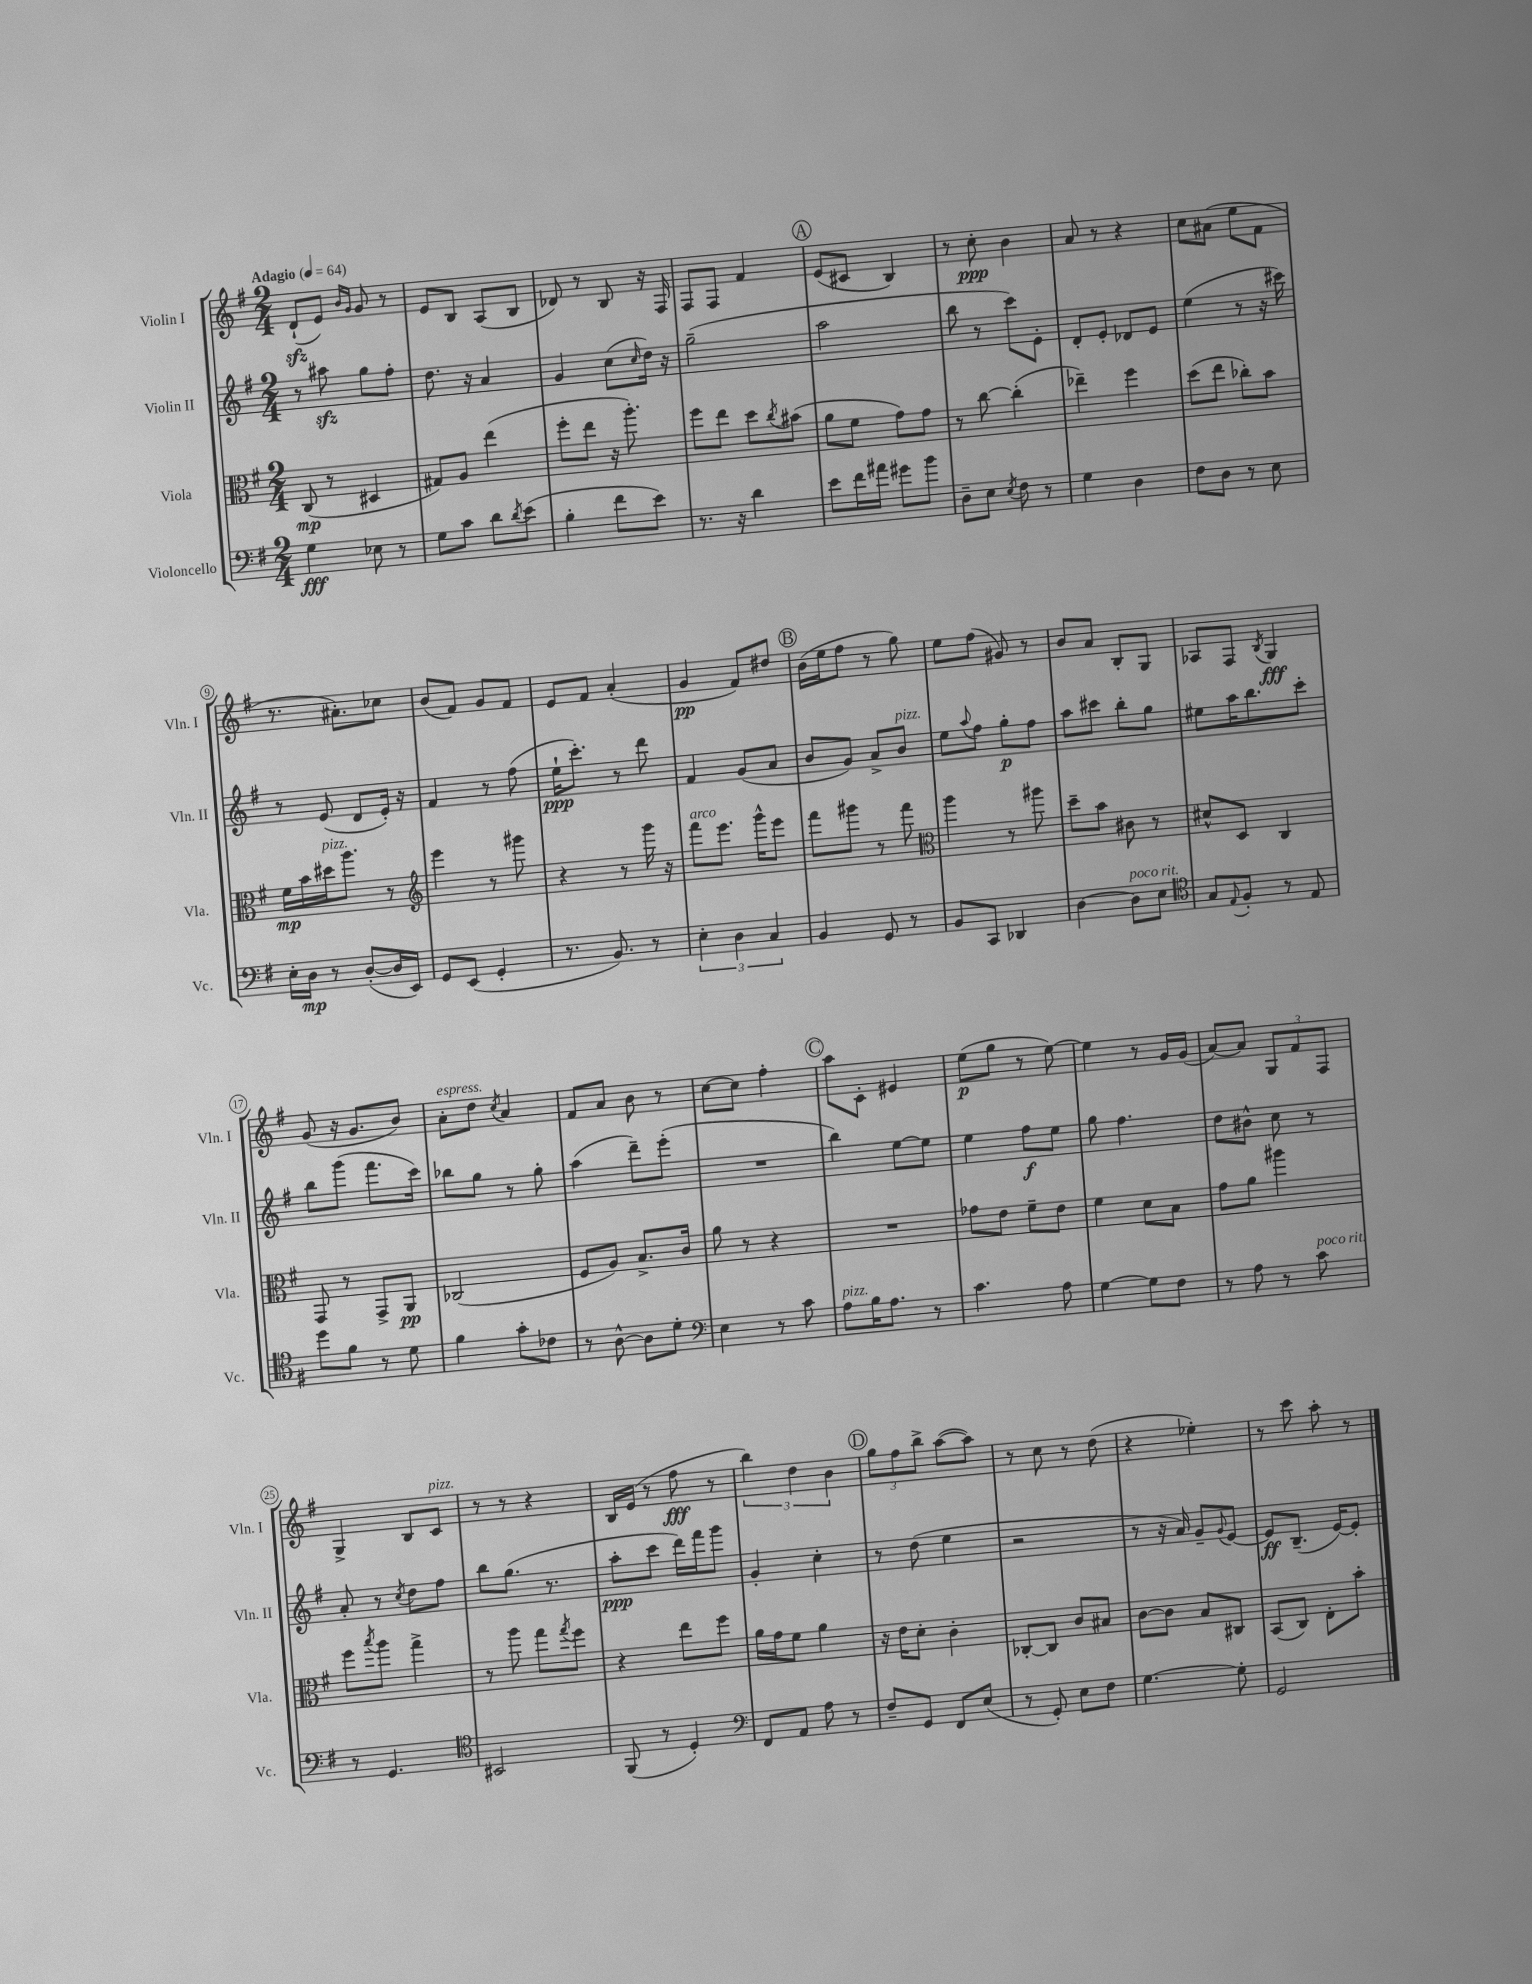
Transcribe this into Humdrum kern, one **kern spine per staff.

**kern	**dynam	**kern	**dynam	**kern	**dynam	**kern	**dynam
*part4	*part4	*part3	*part3	*part2	*part2	*part1	*part1
*staff4	*staff4	*staff3	*staff3	*staff2	*staff2	*staff1	*staff1
*I"Violoncello	*	*I"Viola	*	*I"Violin II	*	*I"Violin I	*
*I'Vc.	*	*I'Vla.	*	*I'Vln. II	*	*I'Vln. I	*
*clefF4	*	*clefC3	*	*clefG2	*	*clefG2	*
*k[f#]	*	*k[f#]	*	*k[f#]	*	*k[f#]	*
*M2/4	*	*M2/4	*	*M2/4	*	*M2/4	*
*MM64	*	*MM64	*	*MM64	*	*MM64	*
=1	=1	=1	=1	=1	=1	=1	=1
!	!	!	!	!	!	!LO:TX:a:B:t=Adagio	!
4G\	fff	(8C/	mp	8r	.	(8dzz`/L	.
.	.	8r	.	8aa#Xzz\	.	8e/J)	.
.	.	.	.	.	.	16qqb/LL	.
.	.	.	.	.	.	16qqg/JJ	.
8E-X\	.	4D#X/	.	8gg\L	.	8g/	.
8r	.	.	.	8ff#'\J	.	8r	.
=2	=2	=2	=2	=2	=2	=2	=2
8G\L	.	8G#X/L)	.	8.dd\	.	8e/L	.
8c\J	.	8A/J	.	.	.	8B/J	.
.	.	.	.	16r	.	.	.
8d\L	.	(4ee\	.	4a/	.	(8A/L	.
8qd/	.	.	.	.	.	.	.
(8e\J	.	.	.	.	.	8B/J	.
=3	=3	=3	=3	=3	=3	=3	=3
4B'\	.	8ff#'\L	.	4g/	.	8d-X/)	.
.	.	8ee\J	.	.	.	8r	.
8f#\L	.	16r	.	(8cc\L	.	8B/	.
.	.	8.aa'\)	.	.	.	.	.
.	.	.	.	16qqcc/	.	.	.
8e\J)	.	.	.	16dd\Jk)	.	16r	.
.	.	.	.	16r	.	16F#/	.
=4	=4	=4	=4	=4	=4	=4	=4
8.r	.	8ff#\L	.	(2gg~\	.	8F#/L	.
.	.	8ee\J	.	.	.	8F#/J	.
16r	.	.	.	.	.	.	.
4d\	.	8dd\L	.	.	.	4f#/	.
.	.	8qcc/	.	.	.	.	.
.	.	(8b#X\J	.	.	.	.	.
!!LO:REH:place=s1:t=A
=5	=5	=5	=5	=5	=5	=5	=5
8e\L	.	8a\L	.	2aa\	.	(8e/L	.
16f#\L	.	8f#\J	.	.	.	8c#X/J	.
16a#X\JJ	.	.	.	.	.	.	.
8g#X\L	.	8g\L)	.	.	.	4B/)	.
8b\J	.	8g\J	.	.	.	.	.
=6	=6	=6	=6	=6	=6	=6	=6
8D~\L	.	8r	.	8bb\	.	8r	.
8E\J	.	[8cc\	.	8r	.	8cc'\	ppp
8qE/	.	.	.	.	.	.	.
8F#\	.	(4cc'\]	.	8ccc\L)	.	4b\	.
8r	.	.	.	8e'\J	.	.	.
=7	=7	=7	=7	=7	=7	=7	=7
4G\	.	4ee-X~\)	.	8d'/L	.	8a/	.
.	.	.	.	8e'/J	.	8r	.
4D\	.	4ff#\	.	8d-X/L	.	4r	.
.	.	.	.	8e/J	.	.	.
=8	=8	=8	=8	=8	=8	=8	=8
8F#\L	.	(8dd\L	.	(4ee\	.	8cc\L	.
8D\J	.	8ee\J	.	.	.	(8a#X\J	.
8r	.	8cc-X'\L)	.	8r	.	8ee\L	.
8E\	.	8b\J	.	16r	.	8f#\J	.
.	.	.	.	16ccc#X\)	.	.	.
!!LO:LB:g=z
=9	=9	=9	=9	=9	=9	=9	=9
16E'\LL	.	16f#\LL	mp	8r	.	8.r	.
16D\JJ	mp	16b\	.	.	.	.	.
!	!	!LO:TX:a:i:t=pizz.	!	!	!	!	!
8r	.	16dd#X\J	.	(8e/	.	.	.
.	.	8.aa\J	.	.	.	8.a#X'\L)	.
([8D'/L	.	.	.	8d/L	.	.	.
16D/L]	.	8r	.	16e'/Jk)	.	8cc-X\J	.
16EE/JJ)	.	.	.	16r	.	.	.
=10	=10	=10	=10	=10	=10	=10	=10
*	*	*clefG2	*	*	*	*	*
8GG/L	.	4eee\	.	4f#/	.	(8b/L	.
(8EE/J	.	.	.	.	.	8f#/J)	.
4GG'/	.	8r	.	8r	.	8g/L	.
.	.	8ggg#X\	.	(8ff#\	.	8f#/J	.
=11	=11	=11	=11	=11	=11	=11	=11
8.r	.	4r	.	16ee`\KL	ppp	8e/L	.
.	.	.	.	8.ccc'\J)	.	.	.
.	.	.	.	.	.	8f#/J	.
8.BB/)	.	.	.	.	.	.	.
.	.	8r	.	8r	.	(4a'/	.
8r	.	16ggg\	.	8ddd\	.	.	.
.	.	16r	.	.	.	.	.
=12	=12	=12	=12	=12	=12	=12	=12
!	!	!LO:TX:a:i:t=arco	!	!	!	!	!
6E'\	.	8fff#\L	.	4f#/	.	4g/	pp
.	.	8.eee\J	.	.	.	.	.
6D\	.	.	.	.	.	.	.
.	.	.	.	(8g/L	.	8f#/L)	.
.	.	16ggg^^\KL	.	.	.	.	.
6C/	.	.	.	.	.	.	.
.	.	8eee\J	.	8a/J	.	8dd#X/J	.
!!LO:REH:place=s1:t=B
=13	=13	=13	=13	=13	=13	=13	=13
4BB/	.	8fff#\L	.	8b/L	.	(16b\LL	.
.	.	.	.	.	.	16ee\J	.
.	.	8ggg#X\J	.	8g/J)	.	8ff#\J	.
8GG/	.	8r	.	8a^/L	.	8r	.
!	!	!	!	!LO:TX:a:i:t=pizz.	!	!	!
8r	.	8fff#\	.	8b/J	.	8gg\)	.
=14	=14	=14	=14	=14	=14	=14	=14
*	*	*clefC3	*	*	*	*	*
8BB/L	.	4aa\	.	8ee\L	.	8ee\L	.
.	.	.	.	8qqaa/	.	.	.
8CC/J	.	.	.	8ff#\J	.	(8ff#\J	.
4DD-X/	.	8r	.	8gg'\L	p	8g#X/)	.
.	.	8aa#X\	.	8ff#\J	.	8r	.
=15	=15	=15	=15	=15	=15	=15	=15
[4D\	.	8dd~\L	.	8aa\L	.	8b/L	.
.	.	8b\J	.	8ccc#X\J	.	8a/J	.
!LO:TX:a:i:t=poco rit.	!	!	!	!	!	!	!
8D\L]	.	8c#X\	.	8bb'\L	.	8B'/L	.
8E\J	.	8r	.	8gg\J	.	8G/J	.
=16	=16	=16	=16	=16	=16	=16	=16
*clefC4	*	*	*	*	*	*	*
8G/L	.	8d#X^^/L	.	8ee#X\L	.	8A-X/L	.
8qqE/	.	.	.	.	.	.	.
8F#'/J	.	8D/J	.	16aa\K	.	8F#/J	.
.	.	.	.	8.bb\	.	.	.
.	.	.	.	.	.	8qB/	.
8r	.	4C/	.	.	.	4G/	fff
8E/	.	.	.	8ccc'\J	.	.	.
!!LO:LB:g=z
=17	=17	=17	=17	=17	=17	=17	=17
8dd\L	.	8GG/	.	8bb\L	.	(8g/	.
8f#\J	.	8r	.	(8ggg\J	.	16r	.
.	.	.	.	.	.	8.g/L	.
8r	.	8GG^/L	.	8.fff#\L	.	.	.
8d\	.	8AA/J	pp	.	.	8b/J)	.
.	.	.	.	16ccc\Jk)	.	.	.
=18	=18	=18	=18	=18	=18	=18	=18
!	!	!	!	!	!	!LO:TX:a:i:t=espress.	!
4f#\	.	(2C-X/	.	8bb-X\L	.	8a'\L	.
.	.	.	.	8gg\J	.	8dd\J	.
.	.	.	.	.	.	8qcc/	.
8g'\L	.	.	.	8r	.	4a/	.
8c-X\J	.	.	.	8gg'\	.	.	.
=19	=19	=19	=19	=19	=19	=19	=19
8r	.	8F#/L	.	(4aa\	.	8f#/L	.
[8A^^\	.	8A/J)	.	.	.	8a/J	.
8A\L]	.	8.B^/L	.	8ddd~\L)	.	8b\	.
8d'\J	.	.	.	(8eee'\J	.	8r	.
.	.	16c/Jk	.	.	.	.	.
=20	=20	=20	=20	=20	=20	=20	=20
*clefF4	*	*	*	*	*	*	*
4E\	.	8a\	.	2r	.	[8cc\L	.
.	.	8r	.	.	.	8cc\J]	.
8r	.	4r	.	.	.	4ff#'\	.
8c\	.	.	.	.	.	.	.
!!LO:REH:place=s1:t=C
=21	=21	=21	=21	=21	=21	=21	=21
!LO:TX:a:i:t=pizz.	!	!	!	!	!	!	!
8A\L	.	2r	.	4bb\)	.	8aa\L	.
16B\K	.	.	.	.	.	8c'\J	.
8.A\J	.	.	.	.	.	.	.
.	.	.	.	[8ee\L	.	4e#X/	.
8r	.	.	.	8ee\J]	.	.	.
=22	=22	=22	=22	=22	=22	=22	=22
4.c\	.	8g-X\L	.	4ee\	.	(8ee\L	p
.	.	8e\J	.	.	.	8gg\J	.
.	.	8f#~\L	.	8ff#\L	f	8r	.
8A\	.	8e\J	.	8ee\J	.	[8ee\)	.
=23	=23	=23	=23	=23	=23	=23	=23
[4G\	.	4f#\	.	8gg\	.	4ee\]	.
.	.	.	.	4.ff#\	.	.	.
8G\L]	.	8d\L	.	.	.	8r	.
8F#\J	.	8B\J	.	.	.	16g/LL	.
.	.	.	.	.	.	(16g/JJ	.
=24	=24	=24	=24	=24	=24	=24	=24
8r	.	8g\L	.	8dd\L	.	[8a/L)	.
8A\	.	8a\J	.	8b#X^^\J	.	8a/J]	.
8r	.	4aa#X\	.	8cc\	.	12G/L	.
.	.	.	.	.	.	12f#/	.
!LO:TX:a:i:t=poco rit.	!	!	!	!	!	!	!
8c\	.	.	.	8r	.	.	.
.	.	.	.	.	.	12F#/J	.
!!LO:LB:g=z
=25	=25	=25	=25	=25	=25	=25	=25
8r	.	8ff#\L	.	8a'/	.	4G^/	.
.	.	8qbb/	.	.	.	.	.
4.GG/	.	8aa\J	.	8r	.	.	.
.	.	.	.	8qcc/	.	.	.
.	.	4gg^\	.	8dd\L	.	8B/L	.
!	!	!	!	!	!	!LO:TX:a:i:t=pizz.	!
.	.	.	.	8ff#\J	.	8c/J	.
=26	=26	=26	=26	=26	=26	=26	=26
*clefC4	*	*	*	*	*	*	*
2BB#X/	.	8r	.	8bb\L	.	8r	.
.	.	8aa\	.	(8.gg\J	.	8r	.
.	.	8gg\L	.	.	.	4r	.
.	.	.	.	8.r	.	.	.
.	.	8qgg/	.	.	.	.	.
.	.	8ff#\J	.	.	.	.	.
=27	=27	=27	=27	=27	=27	=27	=27
(8FF#/	.	4r	.	8aa'\L	ppp	16B/LL	.
.	.	.	.	.	.	(16e/JJ	.
8r	.	.	.	8ccc\J	.	8r	.
4D'/)	.	8ee\L	.	16ddd\LL)	.	8ff#\	fff
.	.	.	.	16fff#\J	.	.	.
.	.	8ff#\J	.	8ggg\J	.	8r	.
=28	=28	=28	=28	=28	=28	=28	=28
*clefF4	*	*	*	*	*	*	*
8FF#/L	.	16a\LL	.	4g'/	.	6bb\)	.
.	.	16g\J	.	.	.	.	.
8AA/J	.	8f#\J	.	.	.	.	.
.	.	.	.	.	.	6dd\	.
8A\	.	4a\	.	4cc'\	.	.	.
.	.	.	.	.	.	6b\	.
8r	.	.	.	.	.	.	.
!!LO:REH:place=s1:t=D
=29	=29	=29	=29	=29	=29	=29	=29
8F#~/L	.	16r	.	8r	.	12gg\L	.
.	.	16e\KL	.	.	.	.	.
.	.	.	.	.	.	12ff#\	.
8GG/J	.	8d'\J	.	(8dd\	.	.	.
.	.	.	.	.	.	12bb^\J	.
8FF#/L	.	4c'\	.	4ee\	.	([8aa\L	.
(8E/J	.	.	.	.	.	8aa\J])	.
=30	=30	=30	=30	=30	=30	=30	=30
8r	.	[8C-X'/L	.	2r	.	8r	.
8GG'/)	.	8C-/J]	.	.	.	8cc\	.
8E\L	.	8c/L	.	.	.	8r	.
8F#\J	.	8B#X/J	.	.	.	(8dd\	.
=31	=31	=31	=31	=31	=31	=31	=31
[4.G\	.	[8c\L	.	8r	.	4r	.
.	.	8c\J]	.	16r	.	.	.
.	.	.	.	16a/)	.	.	.
.	.	8B/L	.	8g~/L	.	4ee-X'\)	.
.	.	.	.	8qqg/	.	.	.
8G'\]	.	8C#X/J	.	[8e/J	.	.	.
=32	=32	=32	=32	=32	=32	=32	=32
2GG/	.	(8BB/L	.	8e/L]	ff	8r	.
.	.	8C/J)	.	(8.B~/J	.	8ccc\	.
.	.	8E'\L	.	.	.	8aa'\	.
.	.	.	.	[16e/KL)	.	.	.
.	.	8b'\J	.	8e'/J]	.	8r	.
==	==	==	==	==	==	==	==
*-	*-	*-	*-	*-	*-	*-	*-
